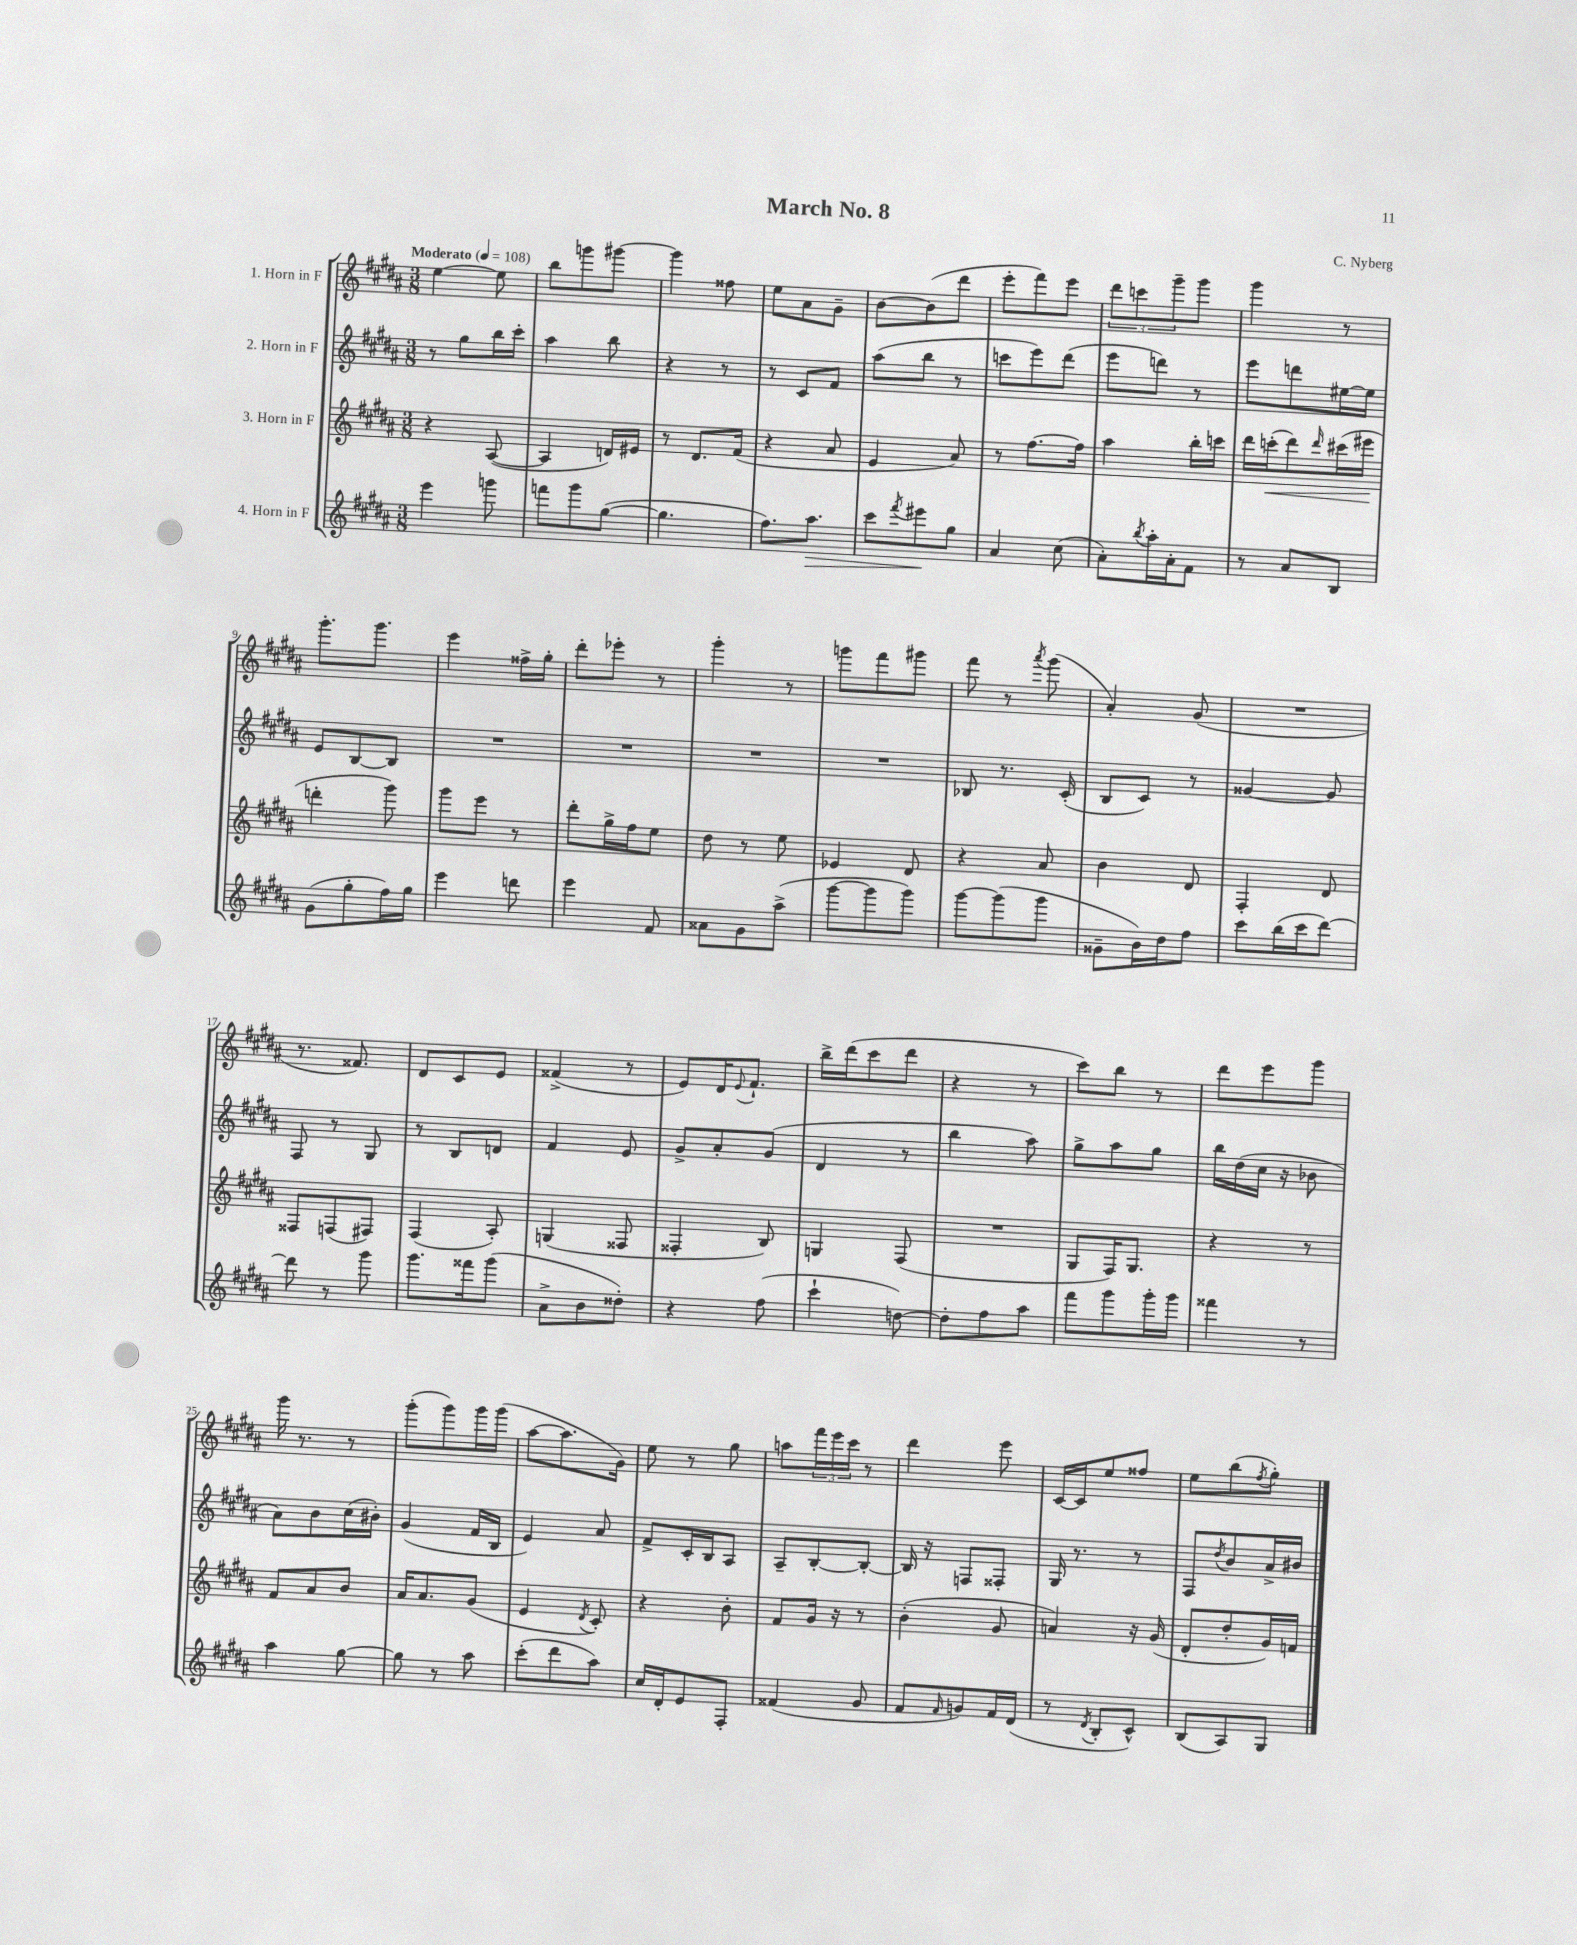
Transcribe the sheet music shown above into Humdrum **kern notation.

**kern	**kern	**kern	**kern
*staff4	*staff3	*staff2	*staff1
*clefG2	*clefG2	*clefG2	*clefG2
*k[f#c#g#d#a#]	*k[f#c#g#d#a#]	*k[f#c#g#d#a#]	*k[f#c#g#d#a#]
*M3/8	*M3/8	*M3/8	*M3/8
*MM108	*MM108	*MM108	*MM108
4eee\	4r	8r	[4ee\
.	.	8gg#\L	.
8ggg\	([8A#/	16bb\L	8ee\]
.	.	16ccc#'\JJ	.
=	=	=	=
8fff\L	4A#/]	4aa#\	8bb\L
8ggg#\	.	.	8ggg\
([8gg#\J	16d/LL)	8bb\	[8ggg#\J
.	16e#/JJ	.	.
=	=	=	=
4.gg#\]	8r	4r	4ggg#\]
.	8.d#/L	.	.
.	.	8r	8ff##\
.	(16f#/Jk	.	.
=	=	=	=
8.ff#\L)	4r	8r	8ee\L
.	.	8c#/L	8a#\
8.aa#\J	.	.	.
.	8a#/	8f#/J	8g#~\J
=	=	=	=
8ccc#\L	4e/	(8aa#\L	[8b\L
8qfff#/	.	.	.
8eee#\	.	8bb\J	(8b\]
8gg#\J	8a#/)	8r	8ddd#\J
=	=	=	=
4a#/	8r	8ccc\L	8eee'\L
.	[8.ff#\L	8eee\)	8fff#\)
(8cc#\	.	(8ddd#\J	8eee\J
.	16ff#\]Jk	.	.
=	=	=	=
8a#'\L)	4aa#\	8eee\L	12ddd#\L
.	.	.	12ccc\
8qbb/	.	.	.
16aa#'\L	.	8ddd\J)	.
.	.	.	12ggg#~\
16a#'\J	.	.	.
8f#\J	16bb'\LL	8r	8ggg#\J
.	16ccc\JJ	.	.
=	=	=	=
8r	16ddd#\LL	8eee\L	4ggg#\
.	(16ccc'\J	.	.
8a#/L	8ddd#\)	8ddd\	.
.	16qqddd#/	.	.
8B/J	(16ccc#\L	[16ee#\L	8r
.	16eee#\JJ	16ee#\]JJ	.
=	=	=	=
(8g#\L	4ddd'\	8e/L	8.ggg#'\L
8gg#'\	.	[8B/	.
.	.	.	8.ggg#\J
16ff#\L)	8ggg#\)	8B/]J	.
16gg#\JJ	.	.	.
=	=	=	=
4eee\	8ggg#\L	4.r	4eee\
.	8eee\J	.	.
8ddd\	8r	.	16ff##^\LL
.	.	.	16gg#'\JJ
=	=	=	=
4eee\	8ddd#'\L	4.r	8ddd#'\L
.	16gg#^\L	.	8eee-'\J
.	16ff#\J	.	.
8f#/	8ee\J	.	8r
=	=	=	=
8a##\L	8dd#\	4.r	4ggg#'\
8g#\	8r	.	.
(8aa#^\J	8ee\	.	8r
=	=	=	=
[8ggg#\L	4e-/	4.r	8ggg\L
8ggg#\]	.	.	8fff#\
8ggg#\J)	8d#/	.	8ggg#\J
=	=	=	=
[8ggg#\L	4r	8B-/	8fff#\
(8ggg#\]	.	8.r	8r
.	.	.	8qaaa#/
8ggg#\J	8a#/	.	(8ggg#\
.	.	(16c#'/	.
=	=	=	=
8g##~\L	4b\	8B/L	4a#'/)
16b\L)	.	8c#/J)	.
16dd#\J	.	.	.
8ff#\J	8d#/	8r	(8g#/
=	=	=	=
8ccc#\L	4F#'/	[4g##/	4.r
(16bb\L	.	.	.
16ccc#\J	.	.	.
[8ddd#\J)	8d#/	8g##/]	.
=	=	=	=
8ddd#\]	8F##/L	8F#/	8.r
8r	(8F/	8r	.
.	.	.	8.f##/)
8ggg#\	8F#/J)	8G#/	.
=	=	=	=
8.ggg#\L	(4F#/	8r	8d#/L
.	.	8B/L	8c#/
16fff##\k	.	.	.
(8ggg#\J	8A#'/)	8d/J	8e/J
=	=	=	=
8a#^\L	(4G/	4f#/	(4f##^/
8b\	.	.	.
8dd##'\J)	8F##/	8e/	8r
=	=	=	=
4r	4F##'/	8g#^/L	8e/L)
.	.	8a#'/	16d#/K
.	.	.	8qqe/
.	.	.	8.f#`/J
(8ff#\	8B/)	(8g#/J	.
=	=	=	=
4ccc#`\	4G/	4d#/	16bb^\LL
.	.	.	(16ddd#\J
.	.	.	8ccc#\
[8dd\)	(8F#/	8r	8ddd#\J
=	=	=	=
8dd'\]L	4.r	4bb\	4r
8ff#\	.	.	.
8aa#\J	.	8aa#\)	8r
=	=	=	=
8fff#\L	8G#/L	8gg#^\L	8ccc#\L)
8ggg#\	16F#/K)	8aa#\	8bb\J
.	8.G#/J	.	.
16ggg#'\L	.	8gg#\J	8r
16ggg#\JJ	.	.	.
=	=	=	=
4fff##\	4r	16bb\LL	8ddd#\L
.	.	(16dd#\	.
.	.	16cc#\JJ	8eee\
.	.	16r	.
8r	8r	8b-\	8ggg#\J
=	=	=	=
4aa#\	8f#/L	8a#\L)	16ggg#\
.	.	.	8.r
.	8a#/	8b\	.
[8gg#\	8b/J	(16cc#\L	8r
.	.	16b#'\JJ)	.
=	=	=	=
8gg#\]	16a#/LK	(4g#/	(8ggg#'\L
.	8.a#/	.	.
8r	.	.	8ggg#\)
8aa#\	(8g#/J	16f#/LL	16ggg#\L
.	.	16B/JJ	(16ggg#\JJ
=	=	=	=
(8ccc#'\L	4e/	4e/)	[8aa#\L
8ddd#\	.	.	8.aa#\]
.	8qd#/	.	.
8aa#\J)	8c#'/)	8a#/	.
.	.	.	16g#\Jk)
=	=	=	=
16cc#/LL	4r	8f#^/L	8ee\
16d#'/J	.	.	.
8e/	.	16c#'/L	8r
.	.	16B/J	.
8F#'/J	8b'\	8A#/J	8gg#\
=	=	=	=
(4f##/	8f#/L	8A#~/L	8aa\L
.	16g#/Jk	[8B'/	24fff#\L
.	.	.	24eee\
.	16r	.	.
.	.	.	24ccc#\JJ
8g#/	8r	8B'/_J	8r
=	=	=	=
8f#/L	(4b'\	16B/]	4ddd#\
.	.	16r	.
16qqf#/	.	.	.
8g/)	.	8F/L	.
16f#/L	8g#/	8F##'/J	8eee\
(16d#/JJ	.	.	.
=	=	=	=
8r	4a/)	16G#/	[16c#/LL
.	.	8.r	16c#/]J
8qd#/	.	.	.
8B'/L	.	.	8ee/
8c#^^/J)	16r	8r	8ff##/J
.	(16g#/	.	.
=	=	=	=
(8B/L	8d#'/L	8F#/L	8ee\L
.	.	8qdd#/	.
8A#/)	8dd#'/	8b/	(8bb\
.	.	.	8qff#/
8G#/J	16g#/L)	16a#^/L	8gg#'\J)
.	16f/JJ	16b#/JJ	.
==	==	==	==
*-	*-	*-	*-
